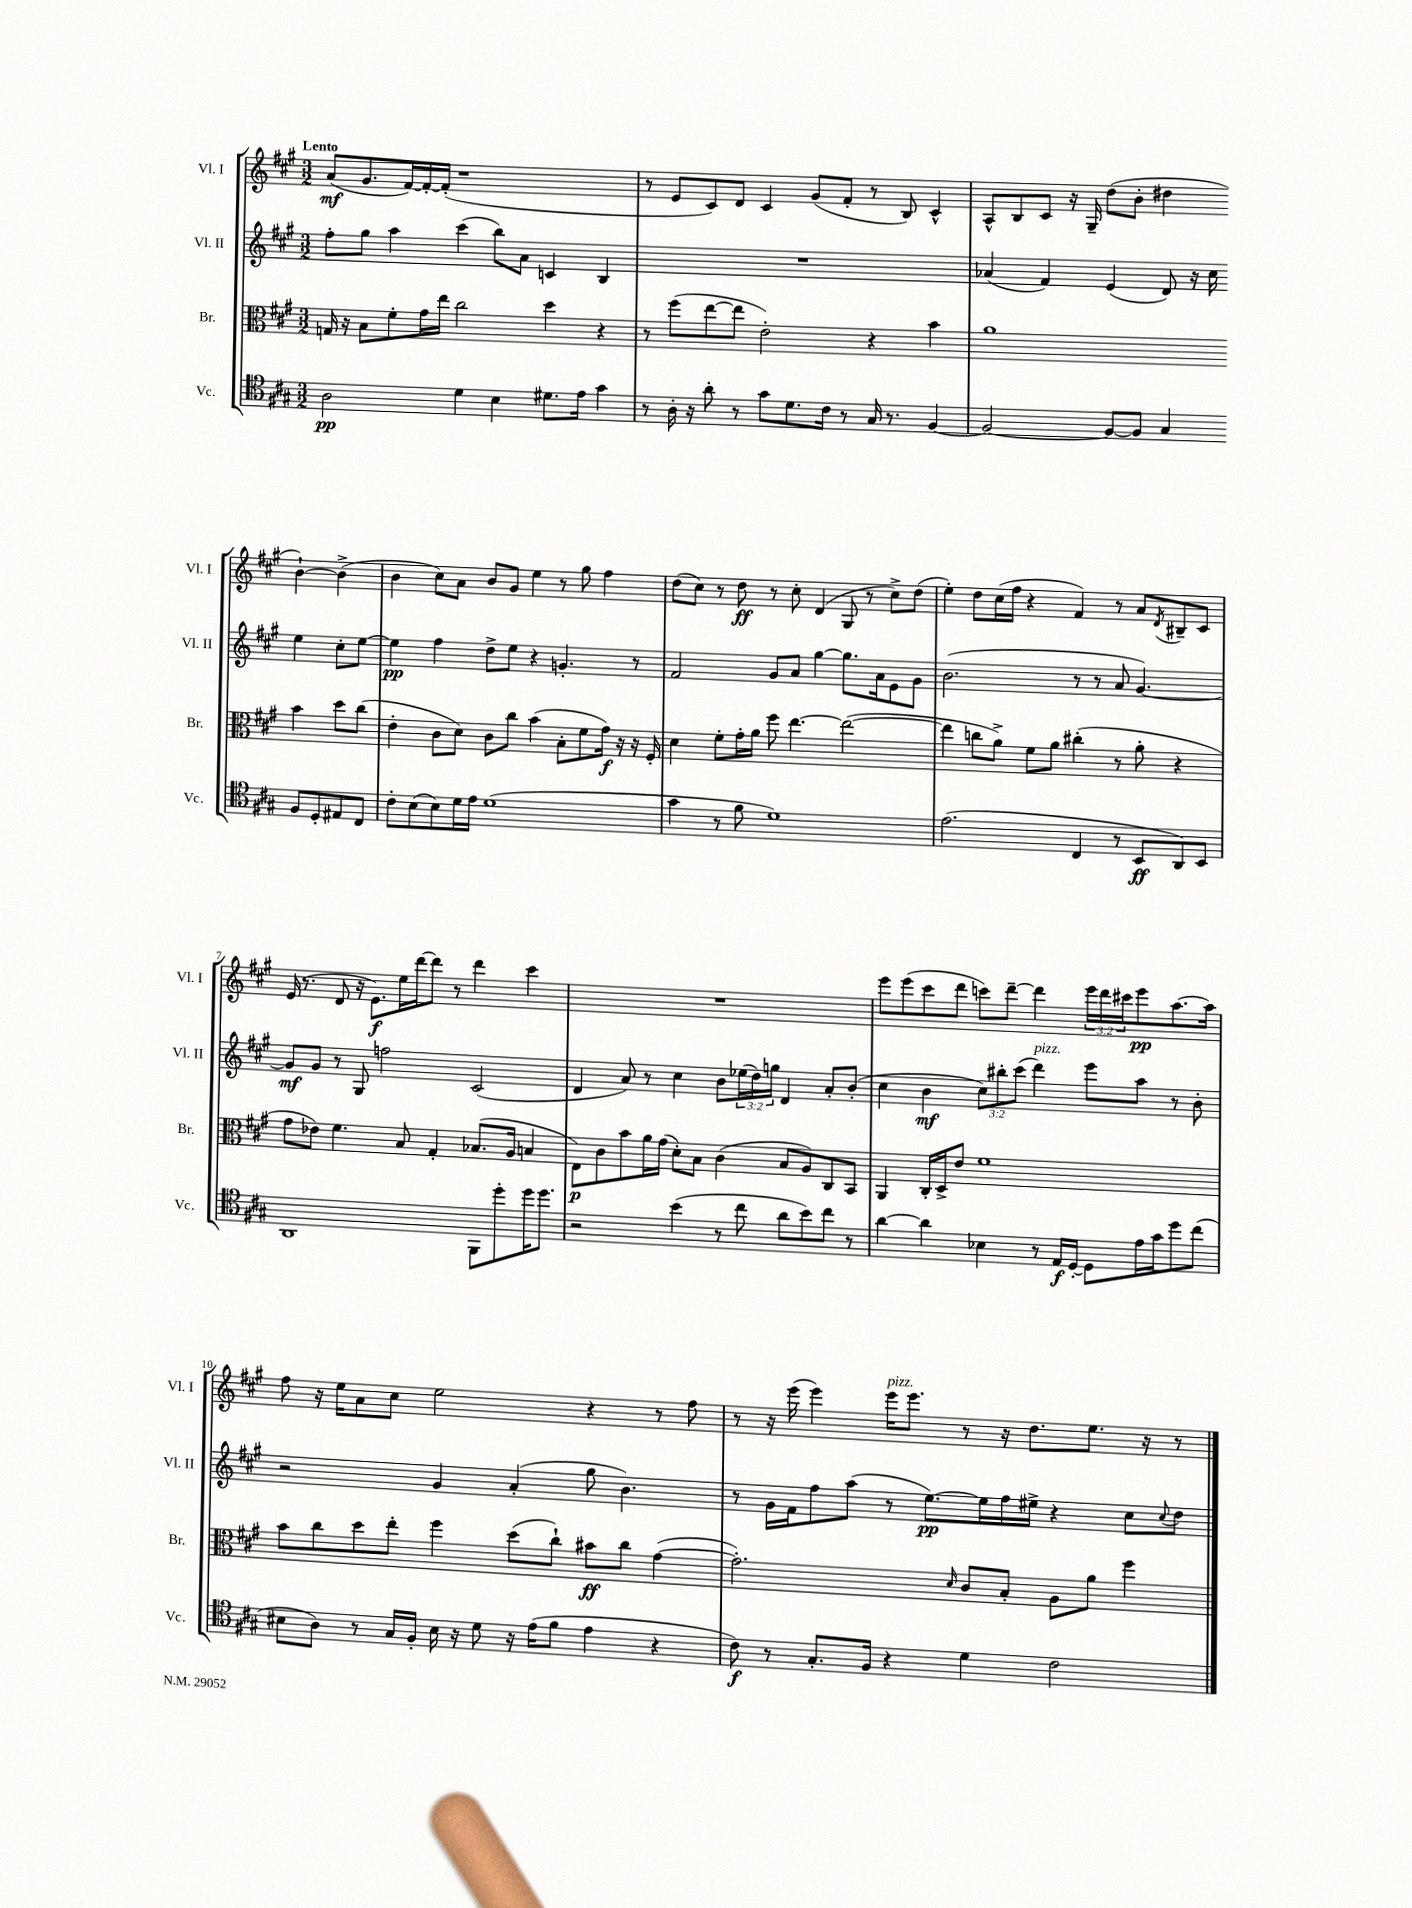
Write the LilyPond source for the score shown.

<<
\new StaffGroup <<
\new Staff = "s0" \with { instrumentName = "Vl. I" shortInstrumentName = "Vl. I" } {
    \clef treble \key a \major \numericTimeSignature \time 3/2 \override Staff.TupletNumber.text = #tuplet-number::calc-fraction-text \tempo "Lento"
    a'8\mf( gis'8. fis'16~) fis'16~-. fis'16-.( r1 |
    r8 e'8 cis'8) d'8 cis'4 gis'8( fis'8-. r8 b8) cis'4-^ |
    a8-^ b8 cis'8 r16 gis16-- d''8( b'8-. dis''4 b'4~-!) b'4->( |
    b'4 cis''8) a'8 b'8 gis'8 e''4 r8 gis''8 fis''4 |
    d''8( cis''8) r8 d''8\ff r8 cis''8-. d'4( gis8 r8 cis''8->) d''8( |
    e''4-.) d''8 cis''16( fis''16 r4 fis'4) r8 a'8 \acciaccatura { d'8 } bis8-- cis'8 |
    e'16( r8. d'8 r16 e'8.\f) e''16 d'''16~ d'''8 r8 d'''4 cis'''4 |
    R1. |
    e'''8 e'''8( cis'''8 d'''8 c'''8) d'''8~-- d'''4 \tuplet 3/2 { e'''16 d'''16 cis'''16 } e'''8\pp a''8.~ a''16 |
    fis''8 r16 e''16 a'8 cis''8 e''2 r4 r8 fis''8 |
    r8 r16 e'''16( e'''4) e'''16^\markup { \italic "pizz." } e'''8. r8 r16 d''8. e''8. r16 r8 \bar "|." |
}
\new Staff = "s1" \with { instrumentName = "Vl. II" shortInstrumentName = "Vl. II" } {
    \clef treble \key a \major \numericTimeSignature \time 3/2 \override Staff.TupletNumber.text = #tuplet-number::calc-fraction-text
    fis''8-. gis''8 a''4 cis'''4( b''8) a'8 c'4 b4 |
    R1. |
    aes'4( fis'4) e'4( d'8) r16 cis''16 e''4 cis''8-. e''8~ |
    e''4\pp fis''4 d''8-> e''8 r4 g'4.-. r8 |
    fis'2 gis'8 a'8 gis''4~ gis''8. a'16 e'8 gis'8 |
    b'2.( r8 r8 a'8 gis'4.~) |
    gis'8\mf gis'8 r8 gis8 f''2 cis'2( |
    d'4 a'8) r8 cis''4 b'8 \tuplet 3/2 { ees''16( d''16) g''16 } d'4 a'8-. b'8-.( |
    cis''4 b'4\mf \tuplet 3/2 { cis''8) bis''8-. cis'''8( } d'''4^\markup { \italic "pizz." }) e'''8 a''8 r8 b'8-. |
    r2 gis'4 a'4-.( gis''8 b'4.) |
    r8 gis'16 fis'16 fis''8 a''8( r8 e''8.~\pp) e''16 fis''16 eis''16-> r4 cis''8 \appoggiatura { cis''8 } d''8 \bar "|." |
}
\new Staff = "s2" \with { instrumentName = "Br." shortInstrumentName = "Br." } {
    \clef alto \key a \major \numericTimeSignature \time 3/2
    g16 r16 b8 fis'8-. gis'16 e''16 cis''2 d''4 r4 |
    r8 fis''8( e''8~ e''8 e'2-.) r4 b'4 |
    a'1 b'4 d''8 cis''8( |
    e'4-. cis'8 d'8) cis'8 cis''8 b'4( b8-. fis'8 gis'16\f) r16 r16 fis16-. |
    d'4 fis'8-. gis'16-. a'16 fis''8 e''4.~ e''2~( |
    e''4 c''8 a'8->) fis'8 a'8 cis''4-.( r8 a'8-. r4 |
    gis'8 ees'8) fis'4. b8 gis4-. bes8.( a16 b4 |
    e8\p) cis'8 b'8 a'16 gis'16( d'8-.) b8 cis'4( b8 a8) cis8 b,8 |
    a,4 cis16-. d16-> e'8 fis'1 |
    b'8 cis''8 d''8 e''8-. fis''4 d''8( cis''8-!) bis'8\ff cis''8 gis'4~( |
    gis'2.-.) \grace { d'16 } cis'8 b8-. a8 a'8 fis''4 \bar "|." |
}
\new Staff = "s3" \with { instrumentName = "Vc." shortInstrumentName = "Vc." } {
    \clef tenor \key a \major \numericTimeSignature \time 3/2
    a2\pp d'4 b4 dis'8. e'16 gis'4 |
    r8 a16-. r16 a'8-. r8 gis'8 d'8. cis'16 r8 gis16 r8. fis4~ |
    fis2~ fis8~ fis8 gis4 fis8 d8-. eis8 cis8 |
    cis'8-. b8( b8) d'16 e'16 d'1( |
    gis'4 r8 fis'8 d'1) |
    e'2.( cis4 r8 b,8\ff a,8) b,8 |
    a,1 fis,8 d''8-. d''16 d''8. |
    r2 b'4( r8 cis''8 a'8 b'8) cis''8 r8 |
    a'4~ a'4 bes4 r8 e16\f d16~-. d8 e'16 gis'16 d''8 cis''8( |
    bis8 a8) r8 gis16 fis16-. bis16 r16 d'8 r16 e'16( fis'8 e'4 r4 |
    cis'8\f) r8 gis8.-. fis16 r4 d'4 cis'2 \bar "|." |
}
>>
>>
